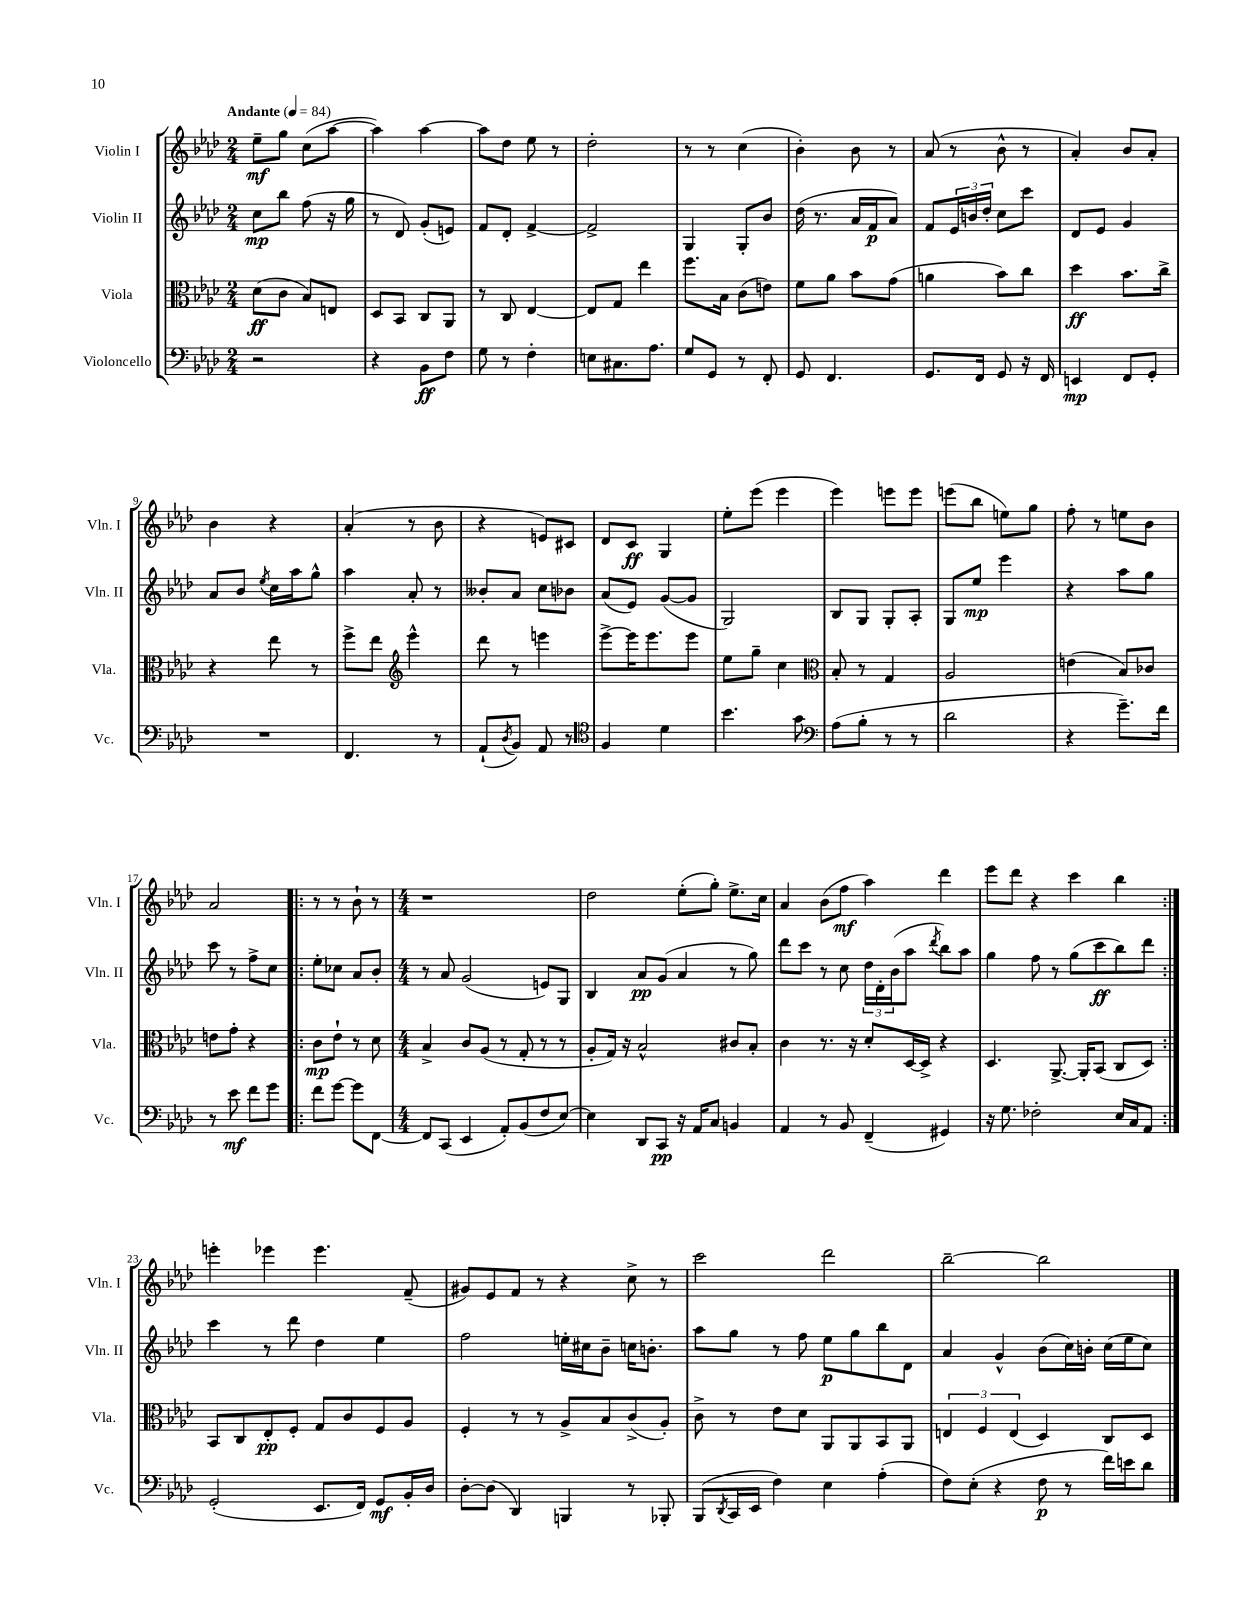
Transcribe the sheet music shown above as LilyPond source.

<<
\new StaffGroup <<
\new Staff = "s0" \with { instrumentName = "Violin I" shortInstrumentName = "Vln. I" } {
    \clef treble \key aes \major \numericTimeSignature \time 2/4 \tempo "Andante" 4 = 84
    ees''8--\mf g''8 c''8( aes''8~ |
    aes''4) aes''4~ |
    aes''8 des''8 ees''8 r8 |
    des''2-. |
    r8 r8 c''4( |
    bes'4-.) bes'8 r8 |
    aes'8( r8 bes'8-^ r8 |
    aes'4-.) bes'8 aes'8-. |
    bes'4 r4 |
    aes'4-.( r8 bes'8 |
    r4 e'8) cis'8 |
    des'8 c'8\ff g4 |
    ees''8-. ees'''8( ees'''4 |
    ees'''4) e'''8 e'''8 |
    e'''8( bes''8 e''8) g''8 |
    f''8-. r8 e''8 bes'8 |
    aes'2 |
    \repeat volta 2 { r8 r8 bes'8-! r8 |
    \numericTimeSignature \time 4/4 r1 |
    des''2 ees''8-.( g''8-.) ees''8.-> c''16 |
    aes'4 bes'8( f''8\mf aes''4) des'''4 |
    ees'''8 des'''8 r4 c'''4 bes''4 | }
    e'''4-. ees'''4 ees'''4. f'8--( |
    gis'8) ees'8 f'8 r8 r4 c''8-> r8 |
    c'''2 des'''2 |
    bes''2~-- bes''2 \bar "|." |
}
\new Staff = "s1" \with { instrumentName = "Violin II" shortInstrumentName = "Vln. II" } {
    \clef treble \key aes \major \numericTimeSignature \time 2/4
    c''8\mp bes''8 f''8( r16 g''16 |
    r8 des'8) g'8-.( e'8) |
    f'8 des'8-. f'4~-> |
    f'2-> |
    g4 g8-. bes'8 |
    des''16( r8. aes'16 f'16\p aes'8) |
    f'8 \tuplet 3/2 { ees'16 b'16 des''16-. } c''8 c'''8 |
    des'8 ees'8 g'4 |
    aes'8 bes'8 \acciaccatura { ees''8 } c''16 aes''16 g''8-^ |
    aes''4 aes'8-. r8 |
    beses'8-. aes'8 c''8 bes'8 |
    aes'8( ees'8) g'8~( g'8 |
    g2) |
    bes8 g8 g8-. aes8-. |
    g8 ees''8\mp ees'''4 |
    r4 aes''8 g''8 |
    c'''8 r8 f''8-> c''8 |
    \repeat volta 2 { ees''8-. ces''8 aes'8 bes'8-. |
    \numericTimeSignature \time 4/4 r8 aes'8 g'2( e'8) g8 |
    bes4 aes'8\pp g'8( aes'4 r8 g''8) |
    des'''8 c'''8 r8 c''8 \tuplet 3/2 { des''16 des'16-. bes'16( } aes''8 \acciaccatura { des'''8 } bes''8) aes''8 |
    g''4 f''8 r8 g''8( c'''8\ff bes''8) des'''8 | }
    c'''4 r8 des'''8 des''4 ees''4 |
    f''2 e''16-. cis''16 bes'8-- c''16 b'8.-. |
    aes''8 g''8 r8 f''8 ees''8\p g''8 bes''8 des'8 |
    aes'4 g'4-^ bes'8( c''16) b'16-. c''16( ees''16 c''8) \bar "|." |
}
\new Staff = "s2" \with { instrumentName = "Viola" shortInstrumentName = "Vla." } {
    \clef alto \key aes \major \numericTimeSignature \time 2/4
    des'8\ff( c'8 bes8) e8 |
    des8 bes,8 c8 aes,8 |
    r8 c8 ees4~ |
    ees8 g8 ees''4 |
    f''8. bes16 c'8( e'8) |
    f'8 aes'8 bes'8 g'8( |
    a'4 bes'8) c''8 |
    des''4\ff bes'8. c''16-> |
    r4 ees''8 r8 |
    f''8-> ees''8 \clef treble ees'''4-^ |
    des'''8 r8 e'''4 |
    ees'''8~-> ees'''16 ees'''8. ees'''8 |
    ees''8 g''8-- c''4 |
    \clef alto bes8-. r8 g4 |
    aes2 |
    e'4( bes8) ces'8 |
    e'8 g'8-. r4 |
    \repeat volta 2 { c'8\mp ees'8-! r8 des'8 |
    \numericTimeSignature \time 4/4 bes4-> c'8 aes8( r8 g8-. r8 r8 |
    aes8-. g16) r16 bes2-^ cis'8 bes8-. |
    c'4 r8. r16 des'8-. des16~ des16-> r4 |
    des4. aes,8.~-> aes,16-. bes,8( c8 des8) | }
    bes,8 c8 ees8-.\pp f8-. g8 c'8 f8 aes8 |
    f4-. r8 r8 aes8-> bes8 c'8->( aes8-.) |
    c'8-> r8 ees'8 des'8 aes,8 aes,8 bes,8 aes,8 |
    \tuplet 3/2 { e4 f4 e4( } des4) c8 des8 \bar "|." |
}
\new Staff = "s3" \with { instrumentName = "Violoncello" shortInstrumentName = "Vc." } {
    \clef bass \key aes \major \numericTimeSignature \time 2/4
    r2 |
    r4 bes,8\ff f8 |
    g8 r8 f4-. |
    e8 cis8. aes8. |
    g8 g,8 r8 f,8-. |
    g,8 f,4. |
    g,8. f,16 g,8 r16 f,16 |
    e,4\mp f,8 g,8-. |
    R2 |
    f,4. r8 |
    aes,8-!( \acciaccatura { des8 } bes,8) aes,8 r8 |
    \clef tenor f4 des'4 |
    bes'4. g'8 |
    \clef bass aes8( bes8-. r8 r8 |
    des'2 |
    r4 g'8.--) f'16 |
    r8 ees'8\mf f'8 g'8 |
    \repeat volta 2 { f'8 g'8~ g'8 f,8~ |
    \numericTimeSignature \time 4/4 f,8 c,8( ees,4 aes,8-.) bes,8( f8 ees8~) |
    ees4 des,8 c,8\pp r16 aes,16 c8 b,4 |
    aes,4 r8 bes,8 f,4--( gis,4) |
    r16 g8. fes2-. ees16 c16 aes,8 | }
    g,2-.( ees,8. f,16) g,8\mf bes,16-. des16 |
    des8~-. des8( des,4) b,,4 r8 bes,,8-. |
    bes,,8( \acciaccatura { des,8 } c,16 ees,16 f4) ees4 aes4-.( |
    f8) ees8-.( r4 f8\p r8 f'16) e'16 des'8 \bar "|." |
}
>>
>>
